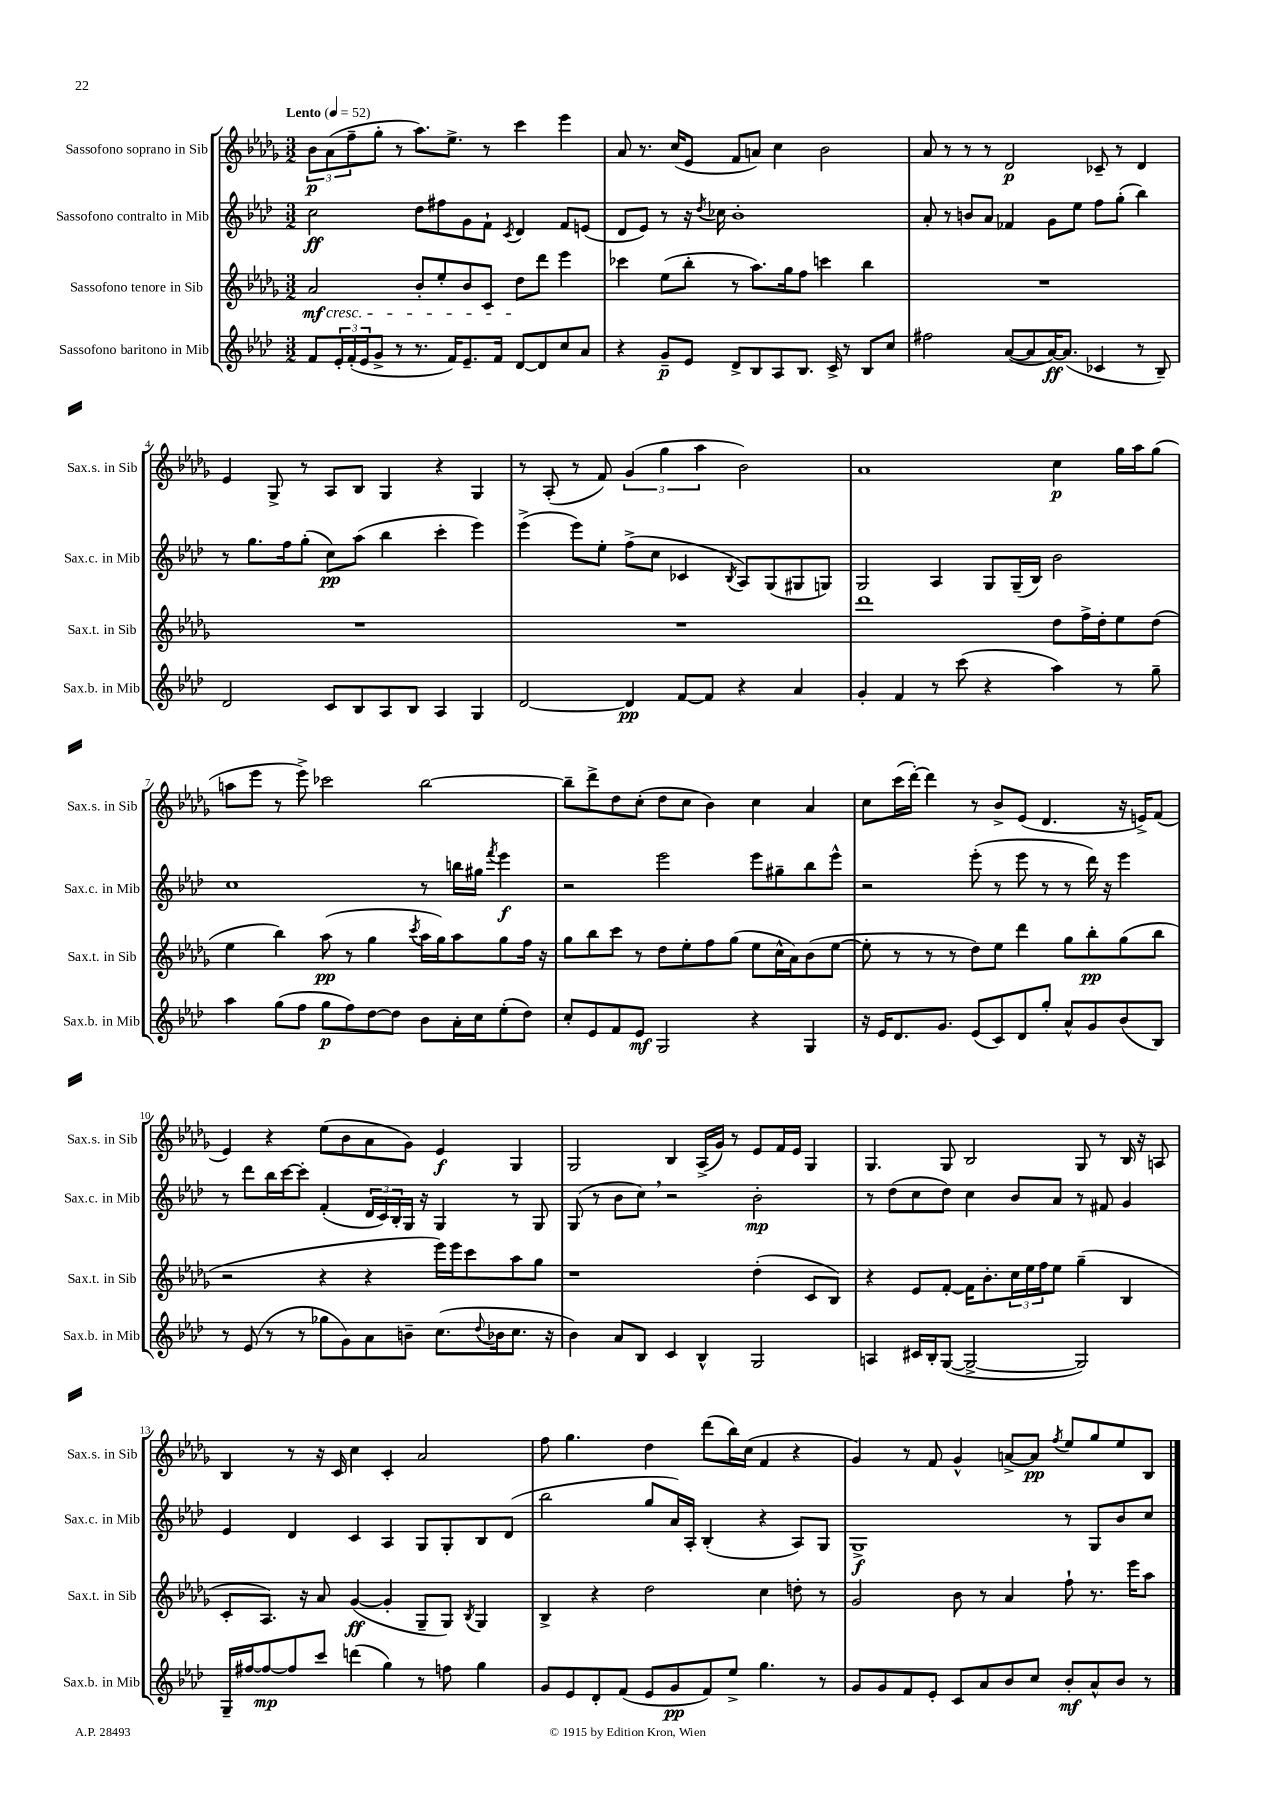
<<
\new StaffGroup <<
\new Staff = "s0" \with { instrumentName = "Sassofono soprano in Sib" shortInstrumentName = "Sax.s. in Sib" } {
    \clef treble \key des \major \numericTimeSignature \time 3/2 \tempo "Lento" 4 = 52
    \tuplet 3/2 { bes'8\p aes'8( f''8-- } ges''8-. r8 aes''8.) ees''8.-> r8 c'''4 ees'''4 |
    aes'8 r8. c''16( ees'8 f'8 a'8) c''4 bes'2 |
    aes'8 r8 r8 r8 des'2\p ces'8-- r8 des'4 |
    ees'4 ges8-> r8 aes8 bes8 ges4 r4 ges4 |
    r8 aes8-.( r8 f'8) \tuplet 3/2 { ges'4( ges''4 aes''4 } bes'2) |
    aes'1 c''4\p ges''16 aes''16 ges''8( |
    a''8 ees'''8 r8 ees'''8->) ces'''2 bes''2~ |
    bes''8-- des'''8-> des''8 c''8-.( des''8 c''8 bes'4) c''4 aes'4 |
    c''8 c'''16( des'''16~-.) des'''4 r8 bes'8-> ees'8( des'4. r16 e'16->) f'8( |
    ees'4) r4 ees''8( bes'8 aes'8 ges'8) ees'4\f ges4 |
    ges2 bes4 aes16->( ges'16) r8 ees'8 f'16 ees'16 ges4 |
    ges4. ges8 bes2 ges8 r8 bes16 r16 a8 |
    bes4 r8 r16 c'16 c''4 c'4-. aes'2 |
    f''8 ges''4. des''4 des'''8( bes''16) c''16( f'4 r4 |
    ges'4) r8 f'8 ges'4-^ a'8~-> a'8\pp \acciaccatura { f''8 } ees''8 ges''8 ees''8 bes8 \bar "|." |
}
\new Staff = "s1" \with { instrumentName = "Sassofono contralto in Mib" shortInstrumentName = "Sax.c. in Mib" } {
    \clef treble \key aes \major \numericTimeSignature \time 3/2
    c''2\ff des''8 fis''8 g'8 f'8-! \acciaccatura { c'8 } des'4 f'8 e'8( |
    des'8 ees'8) r8 r16 \acciaccatura { des''8 } ces''16 bes'1-. |
    aes'8-. r8 b'8 aes'8 fes'4 g'8 ees''8 f''8 g''8-.( bes''4) |
    r8 g''8. f''16 g''8-.( c''8\pp) aes''8( bes''4 c'''4-. ees'''4) |
    ees'''4->( ees'''8) ees''8-. f''8->( c''8 ces'4 \acciaccatura { bes8 } aes8) g8( gis8 g8) |
    g2 aes4 g8 g16--( bes16) bes'2 |
    c''1 r8 b''16 gis''16 \acciaccatura { f'''8 } ees'''4\f |
    r2 ees'''2 ees'''8 gis''8-- bes''8 ees'''8-^ |
    r2 ees'''8-.( r8 ees'''8 r8 r8 des'''16) r16 ees'''4 |
    r8 des'''8 bes''16 c'''16~ c'''8-. f'4-.( \tuplet 3/2 { des'16 c'16) bes16-. } g16 r16 g4 r8 g8 |
    g8( r8 bes'8 c''8) \breathe r2 bes'2-.\mp |
    r8 des''8( c''8 des''8) c''4 bes'8 aes'8 r8 fis'8 g'4 |
    ees'4 des'4 c'4 aes4 g8 g8-. bes8 des'8( |
    bes''2 g''8 aes'16) aes16-. bes4-.( r4 aes8) g8 |
    g1->\f r8 g8 bes'8 c''8 \bar "|." |
}
\new Staff = "s2" \with { instrumentName = "Sassofono tenore in Sib" shortInstrumentName = "Sax.t. in Sib" } {
    \clef treble \key des \major \numericTimeSignature \time 3/2
    aes'2\mf\cresc bes'8-. ees''8-. bes'8 c'8 des''8\! des'''8 ees'''4 |
    ces'''4 ees''8( bes''8-. r8 aes''8.) ges''16 f''8 c'''4 bes''4 |
    R1. |
    R1. |
    R1. |
    des'''1 des''8 f''16-> des''16-. ees''8 des''8( |
    ees''4 bes''4) aes''8\pp( r8 ges''4 \acciaccatura { c'''8 } aes''16 ges''16) aes''8 ges''8 f''16 r16 |
    ges''8 bes''8 c'''8 r8 des''8 ees''8-. f''8 ges''8( ees''8 c''16-^ aes'16) bes'8( ees''8~ |
    ees''8-. r8 r8 r8 des''8) ees''8 des'''4 ges''8 bes''8-.\pp ges''8( bes''8 |
    r2 r4 r4 ees'''16) ees'''16 c'''8 aes''8 ges''8 |
    r1 des''4-.( c'8 bes8) |
    r4 ees'8 f'8~-. f'16 bes'8.-. \tuplet 3/2 { c''16 ees''16 f''16 } ees''8 ges''4--( bes4 |
    c'8-. aes8.) r16 aes'8 ges'4~\ff( ges'4-. ges8-- ges8) \acciaccatura { bes8 } ges4 |
    bes4-> r4 des''2 c''4 d''8-. r8 |
    ges'2 bes'8 r8 aes'4 f''8-! r8. ees'''16 aes''8 \bar "|." |
}
\new Staff = "s3" \with { instrumentName = "Sassofono baritono in Mib" shortInstrumentName = "Sax.b. in Mib" } {
    \clef treble \key aes \major \numericTimeSignature \time 3/2
    f'8 \tuplet 3/2 { ees'16-. f'16-.( ees'16 } g'8-> r8 r8. f'16) ees'8.-- f'16 des'8~ des'8 c''8 aes'8 |
    r4 g'8--\p ees'8 des'8-> bes8 aes8 bes8. c'16-> r8 bes8 c''8 |
    fis''2 aes'8~( aes'8 aes'16~\ff) aes'8.( ces'4 r8 bes8--) |
    des'2 c'8 bes8 aes8 bes8 aes4 g4 |
    des'2~ des'4\pp f'8~ f'8 r4 aes'4 |
    g'4-. f'4 r8 c'''8( r4 aes''4) r8 g''8-- |
    aes''4 g''8( f''8 g''8\p f''8) des''8~ des''8 bes'8 aes'16-. c''16 ees''8-.( des''8) |
    c''8-. ees'8 f'8 ees'8\mf g2 r4 g4 |
    r16 ees'16 des'8. g'8. ees'8( c'8) des'8 g''8-. aes'8-^ g'8 bes'8( bes8) |
    r8 ees'8( r8 r8 ges''8 g'8) aes'8 b'8-- c''8.( \appoggiatura { des''8 } bes'16 c''8. r16 |
    bes'4) aes'8 bes8 c'4 bes4-^ g2 |
    a4 cis'16 bes16-. g8~( g2~-> g2) |
    g16-- fis''16~ fis''8~\mp fis''8 c'''8 d'''4( g''4) r8 f''8 g''4 |
    g'8 ees'8 des'8-. f'8( ees'8 g'8\pp f'8) ees''8-> g''4. r8 |
    g'8 g'8 f'8 ees'8-. c'8 aes'8 bes'8 c''8 bes'8-.\mf aes'8-^ bes'8 r8 \bar "|." |
}
>>
>>
